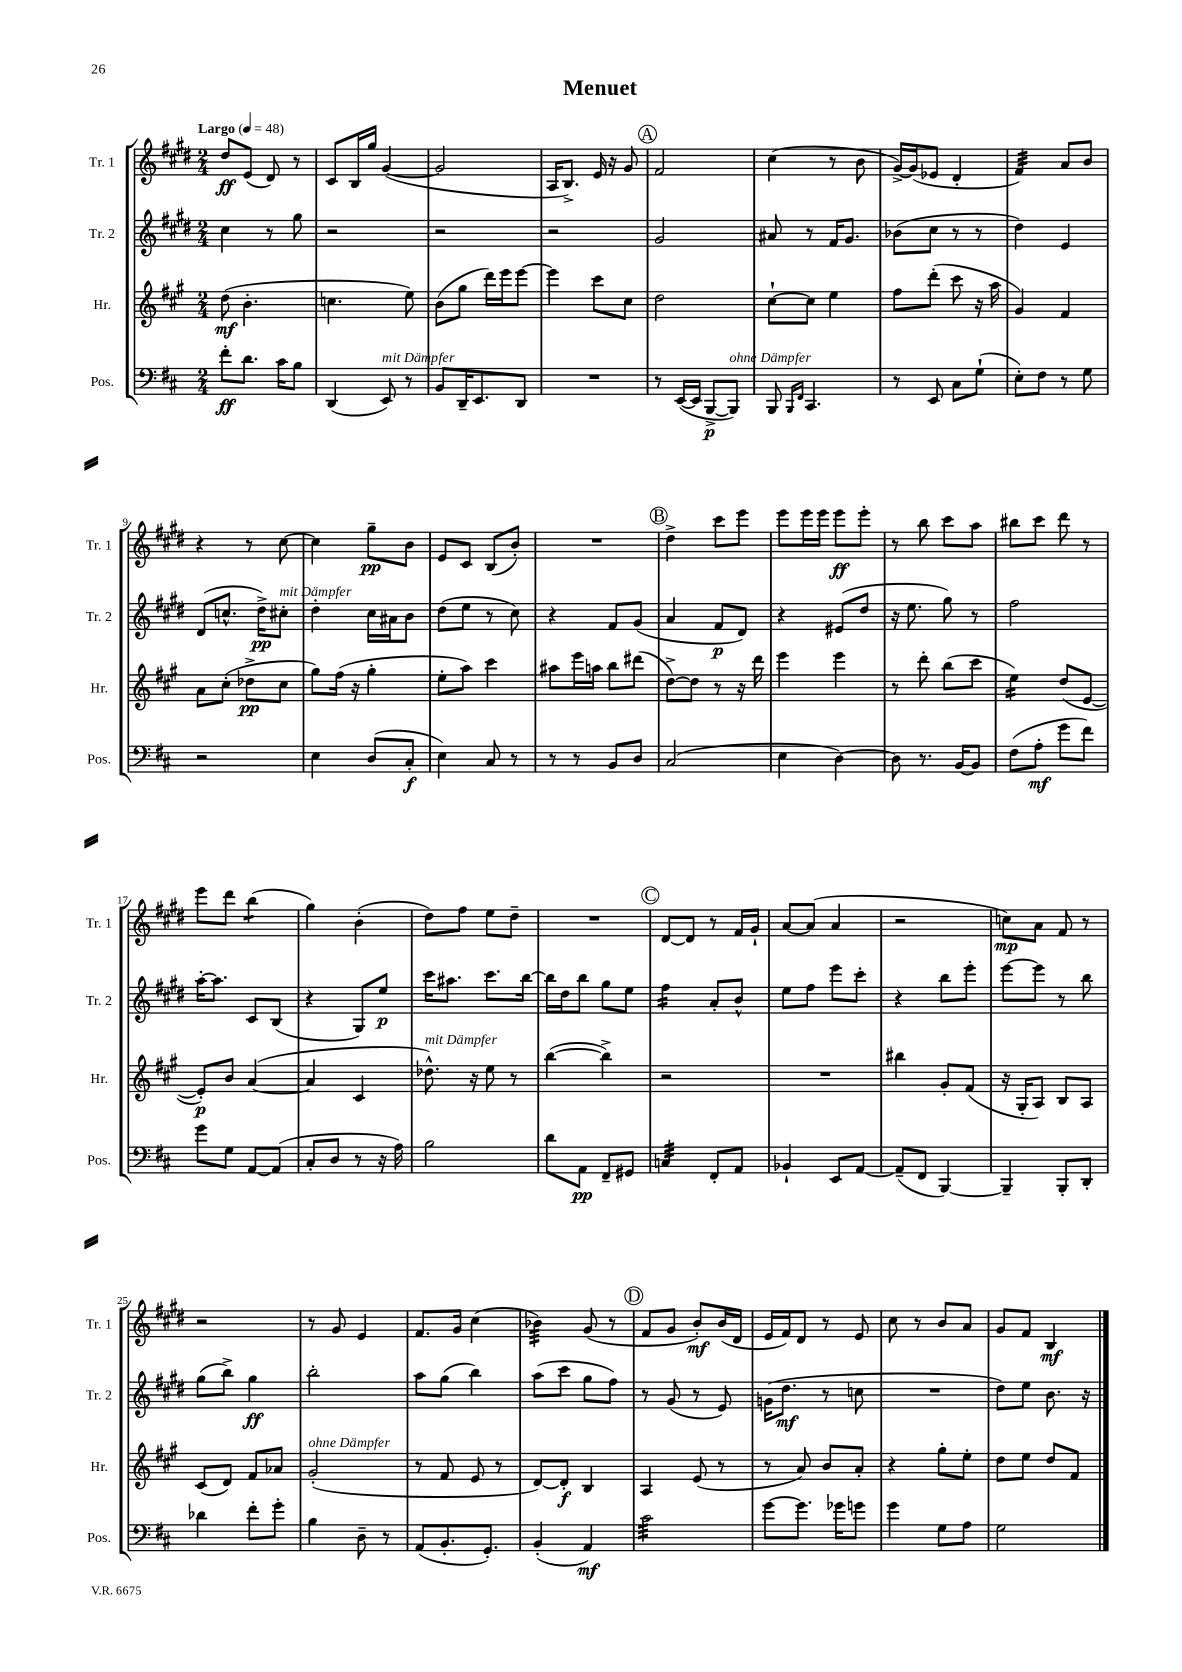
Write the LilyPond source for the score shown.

\header { title = "Menuet" }
<<
\new StaffGroup <<
\new Staff = "s0" \with { instrumentName = "Tr. 1" shortInstrumentName = "Tr. 1" } {
    \clef treble \key e \major \numericTimeSignature \time 2/4 \tempo "Largo" 4 = 48
    dis''8\ff e'8( dis'8) r8 |
    cis'8 b16 gis''16 gis'4~( |
    gis'2 |
    a16 b8.->) e'16 r16 gis'8 |
    \mark \markup { \circle "A" } fis'2 |
    cis''4( r8 b'8 |
    gis'16~->) gis'16( ees'8 dis'4-. |
    fis'4:32) a'8 b'8 |
    r4 r8 cis''8~ |
    cis''4 gis''8--\pp b'8 |
    e'8 cis'8 b8( b'8-.) |
    R2 |
    \mark \markup { \circle "B" } dis''4-> cis'''8 e'''8 |
    e'''8 e'''16 e'''16 e'''8\ff e'''8-. |
    r8 b''8 cis'''8 a''8 |
    bis''8 cis'''8 dis'''8 r8 |
    e'''8 dis'''8 b''4:8( |
    gis''4) b'4-.( |
    dis''8) fis''8 e''8 dis''8-- |
    R2 |
    \mark \markup { \circle "C" } dis'8~ dis'8 r8 fis'16 gis'16-! |
    a'8~ a'8( a'4 |
    r2 |
    c''8\mp) a'8 fis'8 r8 |
    r2 |
    r8 gis'8 e'4 |
    fis'8. gis'16 cis''4( |
    bes'4:32) gis'8( r8 |
    \mark \markup { \circle "D" } fis'8 gis'8 b'8-.\mf) b'16( dis'16 |
    e'16 fis'16) dis'8 r8 e'8 |
    cis''8 r8 b'8 a'8 |
    gis'8 fis'8 b4\mf \bar "|." |
}
\new Staff = "s1" \with { instrumentName = "Tr. 2" shortInstrumentName = "Tr. 2" } {
    \clef treble \key e \major \numericTimeSignature \time 2/4
    cis''4 r8 gis''8 |
    r2 |
    r2 |
    r2 |
    \mark \markup { \circle "A" } gis'2 |
    ais'8 r8 fis'16 gis'8. |
    bes'8( cis''8 r8 r8 |
    dis''4) e'4 |
    dis'8( c''8.-^ dis''16->\pp) cis''8-.^\markup { \italic "mit Dämpfer" } |
    dis''4-. cis''16 ais'16 b'8 |
    dis''8( e''8 r8 cis''8) |
    r4 fis'8 gis'8( |
    \mark \markup { \circle "B" } a'4 fis'8\p dis'8) |
    r4 eis'8( dis''8 |
    r16 e''8. gis''8) r8 |
    fis''2 |
    a''16~-. a''8. cis'8 b8( |
    r4 gis8) e''8\p |
    cis'''16 ais''8. cis'''8. b''16~ |
    b''16 dis''16 b''8 gis''8 e''8 |
    \mark \markup { \circle "C" } fis''4:16 a'8-. b'8-^ |
    e''8 fis''8 e'''8 cis'''8-. |
    r4 b''8 e'''8-. |
    e'''8~ e'''8 r8 b''8 |
    gis''8( b''8->) gis''4\ff |
    b''2-. |
    a''8 gis''8( b''4) |
    a''8( cis'''8 gis''8 fis''8) |
    \mark \markup { \circle "D" } r8 gis'8( r8 e'8) |
    g'16( dis''8.\mf r8 c''8 |
    R2 |
    dis''8) e''8 b'8. r16 \bar "|." |
}
\new Staff = "s2" \with { instrumentName = "Hr." shortInstrumentName = "Hr." } {
    \clef treble \key a \major \numericTimeSignature \time 2/4
    d''8\mf( b'4.-. |
    c''4. e''8) |
    b'8( gis''8 d'''16) e'''16 e'''8~ |
    e'''4 cis'''8 cis''8 |
    \mark \markup { \circle "A" } d''2 |
    cis''8~-! cis''8 e''4 |
    fis''8 d'''8-.( cis'''8 r16 a''16 |
    gis'4) fis'4 |
    a'8 cis''8-.( des''8->\pp cis''8 |
    gis''8) fis''16( r16 gis''4-. |
    e''8-. a''8) cis'''4 |
    ais''8 e'''16 a''16 b''8 dis'''8( |
    \mark \markup { \circle "B" } d''8~->) d''8 r8 r16 d'''16 |
    e'''4 e'''4 |
    r8 d'''8-. b''8( cis'''8 |
    e''4:16) d''8( e'8~ |
    e'8-.\p) b'8 a'4~( |
    a'4 cis'4 |
    des''8.-^^\markup { \italic "mit Dämpfer" }) r16 e''8 r8 |
    b''4~( b''4->) |
    \mark \markup { \circle "C" } r2 |
    R2 |
    bis''4 gis'8-. fis'8( |
    r16 gis16-. a8) b8 a8 |
    cis'8( d'8) fis'8 aes'8 |
    gis'2-.^\markup { \italic "ohne Dämpfer" }( |
    r8 fis'8 e'8 r8 |
    d'8~) d'8-.\f b4 |
    \mark \markup { \circle "D" } a4 e'8( r8 |
    r8 a'8) b'8 a'8-. |
    r4 gis''8-. e''8-. |
    d''8 e''8 d''8 fis'8 \bar "|." |
}
\new Staff = "s3" \with { instrumentName = "Pos." shortInstrumentName = "Pos." } {
    \clef bass \key d \major \numericTimeSignature \time 2/4
    fis'8-.\ff d'8. cis'16 b8 |
    d,4( e,8^\markup { \italic "mit Dämpfer" }) r8 |
    b,8 d,16-- e,8. d,8 |
    R2 |
    \mark \markup { \circle "A" } r8 e,16~( e,16 b,,8~->\p b,,8^\markup { \italic "ohne Dämpfer" }) |
    b,,8 \grace { b,,16 fis,16 } cis,4. |
    r8 e,8 cis8 g8-!( |
    e8-.) fis8 r8 g8 |
    r2 |
    e4 d8( cis8-.\f |
    e4) cis8 r8 |
    r8 r8 b,8 d8 |
    \mark \markup { \circle "B" } cis2( |
    e4 d4~) |
    d8 r8. b,16~ b,8 |
    fis8( a8-.\mf g'8 fis'8) |
    g'8 g8 a,8~ a,8( |
    cis8-. d8 r8 r16 a16) |
    b2 |
    d'8 a,8\pp fis,8-- gis,8 |
    \mark \markup { \circle "C" } c4:32 fis,8-. a,8 |
    bes,4-! e,8 a,8~ |
    a,8--( fis,8 b,,4~) |
    b,,4-- b,,8-. d,8-. |
    des'4 fis'8-. g'8-. |
    b4 d8-- r8 |
    a,8( b,8.-. g,8.-.) |
    b,4-.( a,4\mf) |
    \mark \markup { \circle "D" } cis'2:32 |
    g'8~ g'8. ges'16 g'8 |
    g'4 g8 a8 |
    g2 \bar "|." |
}
>>
>>
